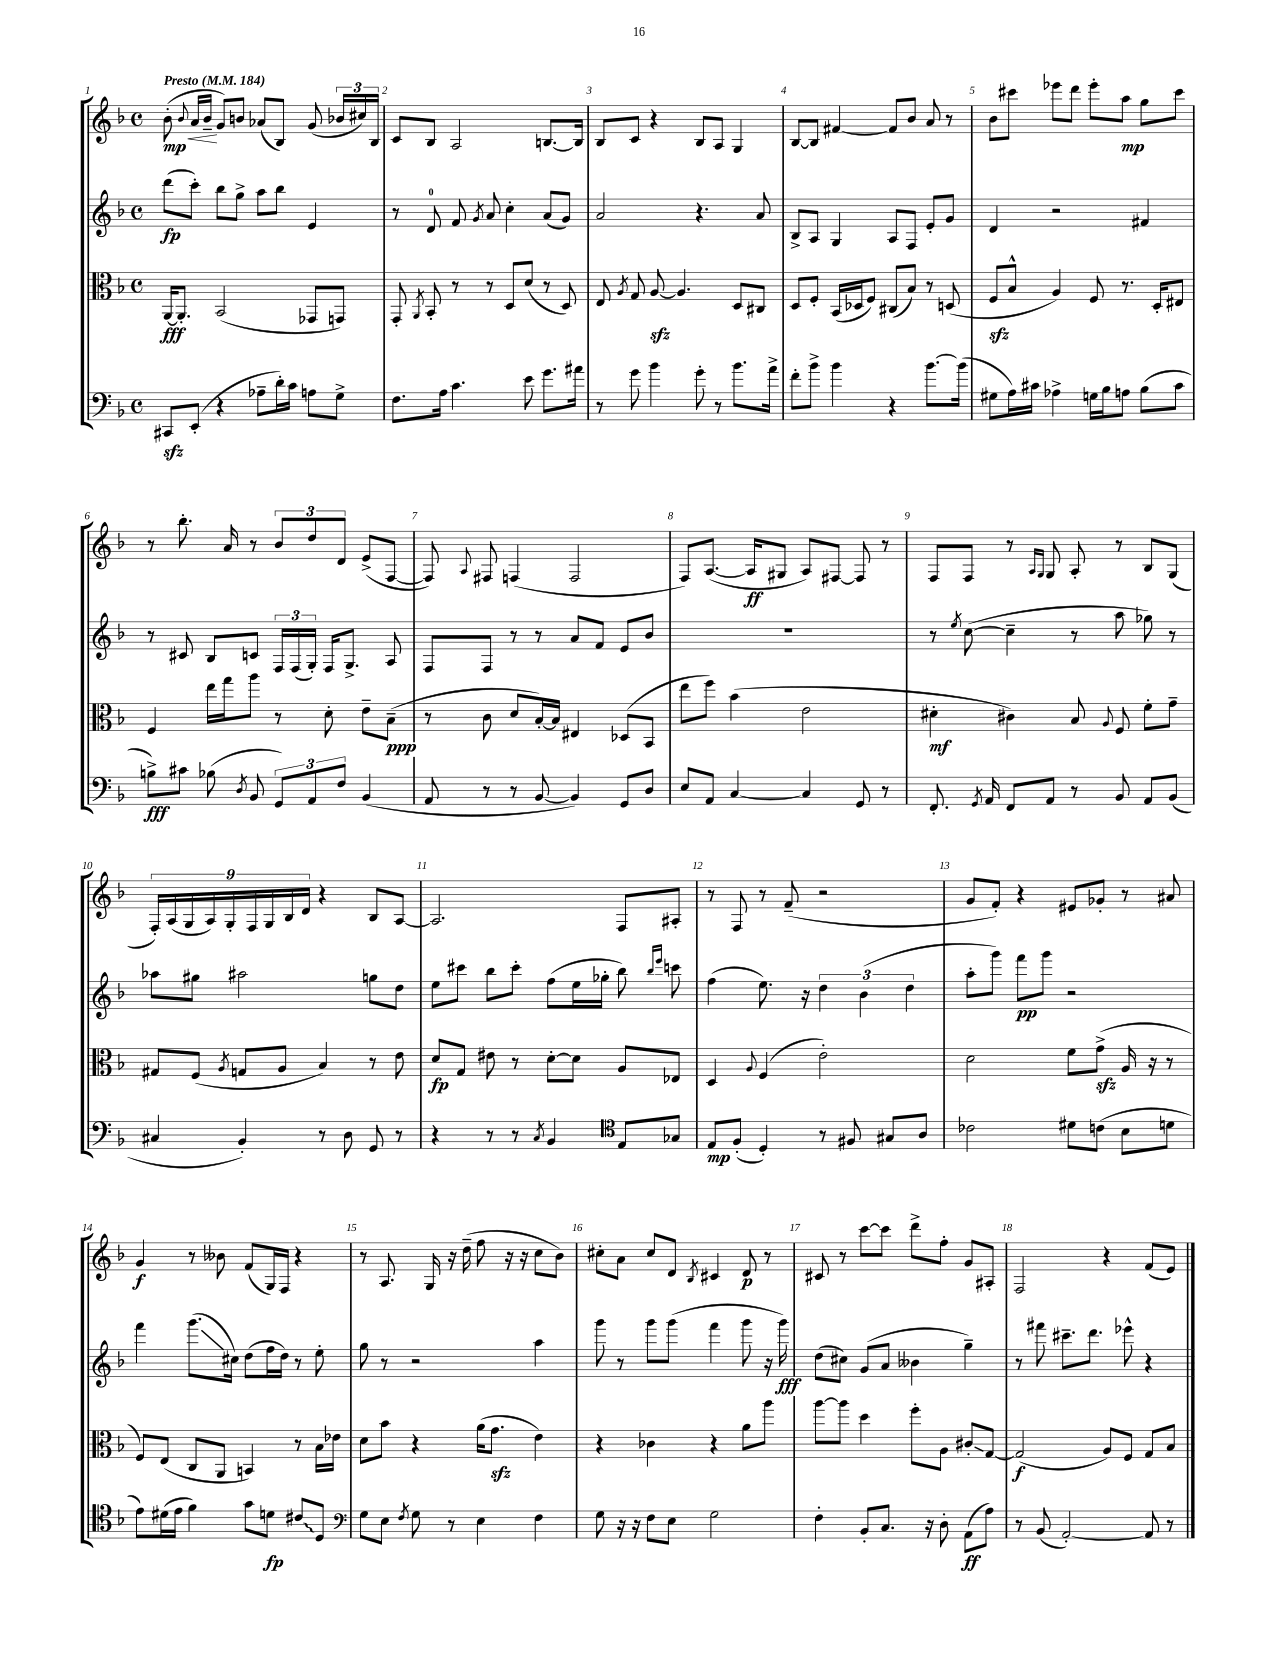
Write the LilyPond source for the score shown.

<<
\new StaffGroup <<
\new Staff = "s0" {
    \clef treble \key f \major \defaultTimeSignature \time 4/4 \tempo "Presto" 4 = 184
    \autoBeamOff bes'8-.\mp\<( \appoggiatura { bes'8 } a'16[ bes'16]--\! g'8[) b'8] aes'8[( bes8]) g'8( \tuplet 3/2 { bes'16[ cis''16) bes16] } |
    c'8[ bes8] a2 b8.[~ b16] |
    bes8[ c'8] r4 bes8[ a8] g4 |
    bes8[~ bes8] fis'4~ fis'8[ bes'8] a'8 r8 |
    bes'8[ cis'''8] ees'''8[ d'''8] ees'''8[-. a''8]\mp g''8[ cis'''8] |
    r8 bes''8.-. a'16 r8 \tuplet 3/2 { bes'8[ d''8 d'8] } e'8[->( f8]~ |
    f8) \appoggiatura { a8 } fis8 f4( f2 |
    f8[) a8.]~( a16[\ff gis8] a8[) fis8]~ fis8 r8 |
    f8[ f8] r8 \grace { a16[ g16] } g8 a8-. r8 bes8[ g8]( |
    \tuplet 9/8 { f16[-.) a16( g16 a16) g16-. f16 g16 bes16 d'16] } r4 bes8[ a8]~ |
    a2. f8[ ais8]-. |
    r8 f8 r8 f'8--( r2 |
    g'8[ f'8]-.) r4 eis'8[ ges'8]-. r8 ais'8 |
    g'4\f r8 beses'8 f'8[( g16) f16] r4 |
    r8 a8. g16 r16 d''16--( f''8 r16 r16 c''8[ bes'8]) |
    cis''8[-. a'8] cis''8[ d'8] \acciaccatura { bes8 } cis'4 d'8\p r8 |
    cis'8 r8 c'''8[~ c'''8] d'''8[-> f''8]-. g'8[ ais8]-. |
    f2 r4 f'8[( e'8]) \bar "|." |
}
\new Staff = "s1" {
    \clef treble \key f \major \defaultTimeSignature \time 4/4
    \autoBeamOff d'''8[\fp( c'''8]-.) bes''8[ g''8]-> a''8[ bes''8] e'4 |
    r8 d'8-0 f'8 \acciaccatura { g'8 } a'8 c''4-. a'8[( g'8]) |
    a'2 r4. a'8 |
    bes8[-> a8] g4 a8[ f8] e'8[-. g'8] |
    d'4 r2 fis'4 |
    r8 cis'8 bes8[ c'8] \tuplet 3/2 { f16[ f16( g16]-.) } f16[ g8.]-> a8 |
    f8[ f8] r8 r8 a'8[ f'8] e'8[ bes'8] |
    R1 |
    r8 \acciaccatura { e''8 } c''8~( c''4-- r8 a''8 ges''8) r8 |
    aes''8[ gis''8] ais''2 g''8[ d''8] |
    e''8[ cis'''8] bes''8[ cis'''8]-. f''8[( e''16 ges''16]-. bes''8) \grace { bes''16[ e'''16] } c'''8 |
    f''4( e''8.) r16 \tuplet 3/2 { d''4 bes'4( d''4 } |
    a''8[-. g'''8]) f'''8[\pp g'''8] r2 |
    f'''4 g'''8.[\glissando( cis''16]) d''8[( f''16 d''16]) r8 e''8-. |
    g''8 r8 r2 a''4 |
    g'''8 r8 g'''8[ g'''8]( f'''4 g'''8 r16 g'''16\fff) |
    d''8[( cis''8]) g'8[( a'8] beses'4 g''4--) |
    r8 fis'''8 cis'''8.[-- d'''8.] ees'''8-^ r4 \bar "|." |
}
\new Staff = "s2" {
    \clef alto \key f \major \defaultTimeSignature \time 4/4
    \autoBeamOff a,16[~\fff a,8.]-. bes,2( ges,8[ g,8]) |
    g,8-. \acciaccatura { a,8 } bes,8-. r8 r8 d8[ d'8]( r8 d8) |
    e8 \acciaccatura { a8 } g8 a8~\sfz a4. d8[ cis8] |
    d8[ f8]-. bes,16[( des16 f8]) cis8[( bes8]) r8 d8( |
    f8[\sfz bes8]-^ a4) f8 r8. d16[-. eis8] |
    f4 e''16[ g''16 a''8] r8 d'8-. e'8[-- bes8]--\ppp( |
    r8 c'8 d'8[ bes16~-.) bes16] eis4 des8[( bes,8] |
    e''8[ f''8]) bes'4( e'2 |
    dis'4-.\mf cis'4) bes8 \appoggiatura { a8 } f8 f'8[-. g'8]-- |
    gis8[ f8]( \acciaccatura { a8 } g8[ a8] bes4) r8 e'8 |
    d'8[\fp g8] eis'8 r8 d'8[~-. d'8] a8[ ees8] |
    d4 \appoggiatura { a8 } f4( e'2-.) |
    d'2 f'8[ g'8]->\sfz( a16 r16 r8 |
    f8[) e8]( c8[ a,8] b,4) r8 bes16[ ees'16] |
    d'8[ bes'8] r4 a'16[( g'8.]\sfz e'4) |
    r4 ces'4 r4 a'8[ a''8] |
    a''8[~ a''8] d''4 f''8[-. a8] cis'8[-.\glissando g8]~ |
    g2\f( a8[) f8] g8[ bes8] \bar "|." |
}
\new Staff = "s3" {
    \clef bass \key f \major \defaultTimeSignature \time 4/4
    \autoBeamOff cis,8[\sfz e,8]-.( r4 aes8[-- d'16-.) c'16] a8[ g8]-> |
    f8.[ a16] c'4. e'8 g'8.[ ais'16] |
    r8 g'8 bes'4 g'8-. r8 bes'8.[ a'16]-> |
    f'8[-. bes'8]-> bes'4 r4 bes'8.[~ bes'16]( |
    gis8[ a16) cis'16] aes4-> g16[ bes16 a8] bes8[( cis'8] |
    b8[->\fff) cis'8] bes8( \acciaccatura { d8 } bes,8 \tuplet 3/2 { g,8[) a,8 f8] } bes,4( |
    a,8 r8 r8 bes,8~ bes,4) g,8[ d8] |
    e8[ a,8] c4~ c4 g,8 r8 |
    f,8.-. \acciaccatura { g,8 } a,16 f,8[ a,8] r8 bes,8 a,8[ bes,8]( |
    cis4 bes,4-.) r8 d8 g,8 r8 |
    r4 r8 r8 \acciaccatura { c8 } bes,4 \clef tenor e8[ ges8] |
    e8[\mp f8]-.( d4-.) r8 fis8 gis8[ a8] |
    ces'2 dis'8[ c'8]( bes8[ d'8] |
    e'8[) dis'16( e'16] f'4) g'8[ d'8]\fp \once \override Glissando.style = #'zigzag cis'8[\glissando d8] |
    \clef bass g8[ e8] \acciaccatura { f8 } g8 r8 e4 f4 |
    g8 r16 r16 f8[ e8] g2 |
    f4-. bes,8[-. c8.] r16 d8-. a,8[\ff( a8]) |
    r8 bes,8( a,2~-.) a,8 r8 \bar "|." |
}
>>
>>
\layout { \context { \Score \override BarNumber.break-visibility = ##(#f #t #t) barNumberVisibility = #all-bar-numbers-visible } }
